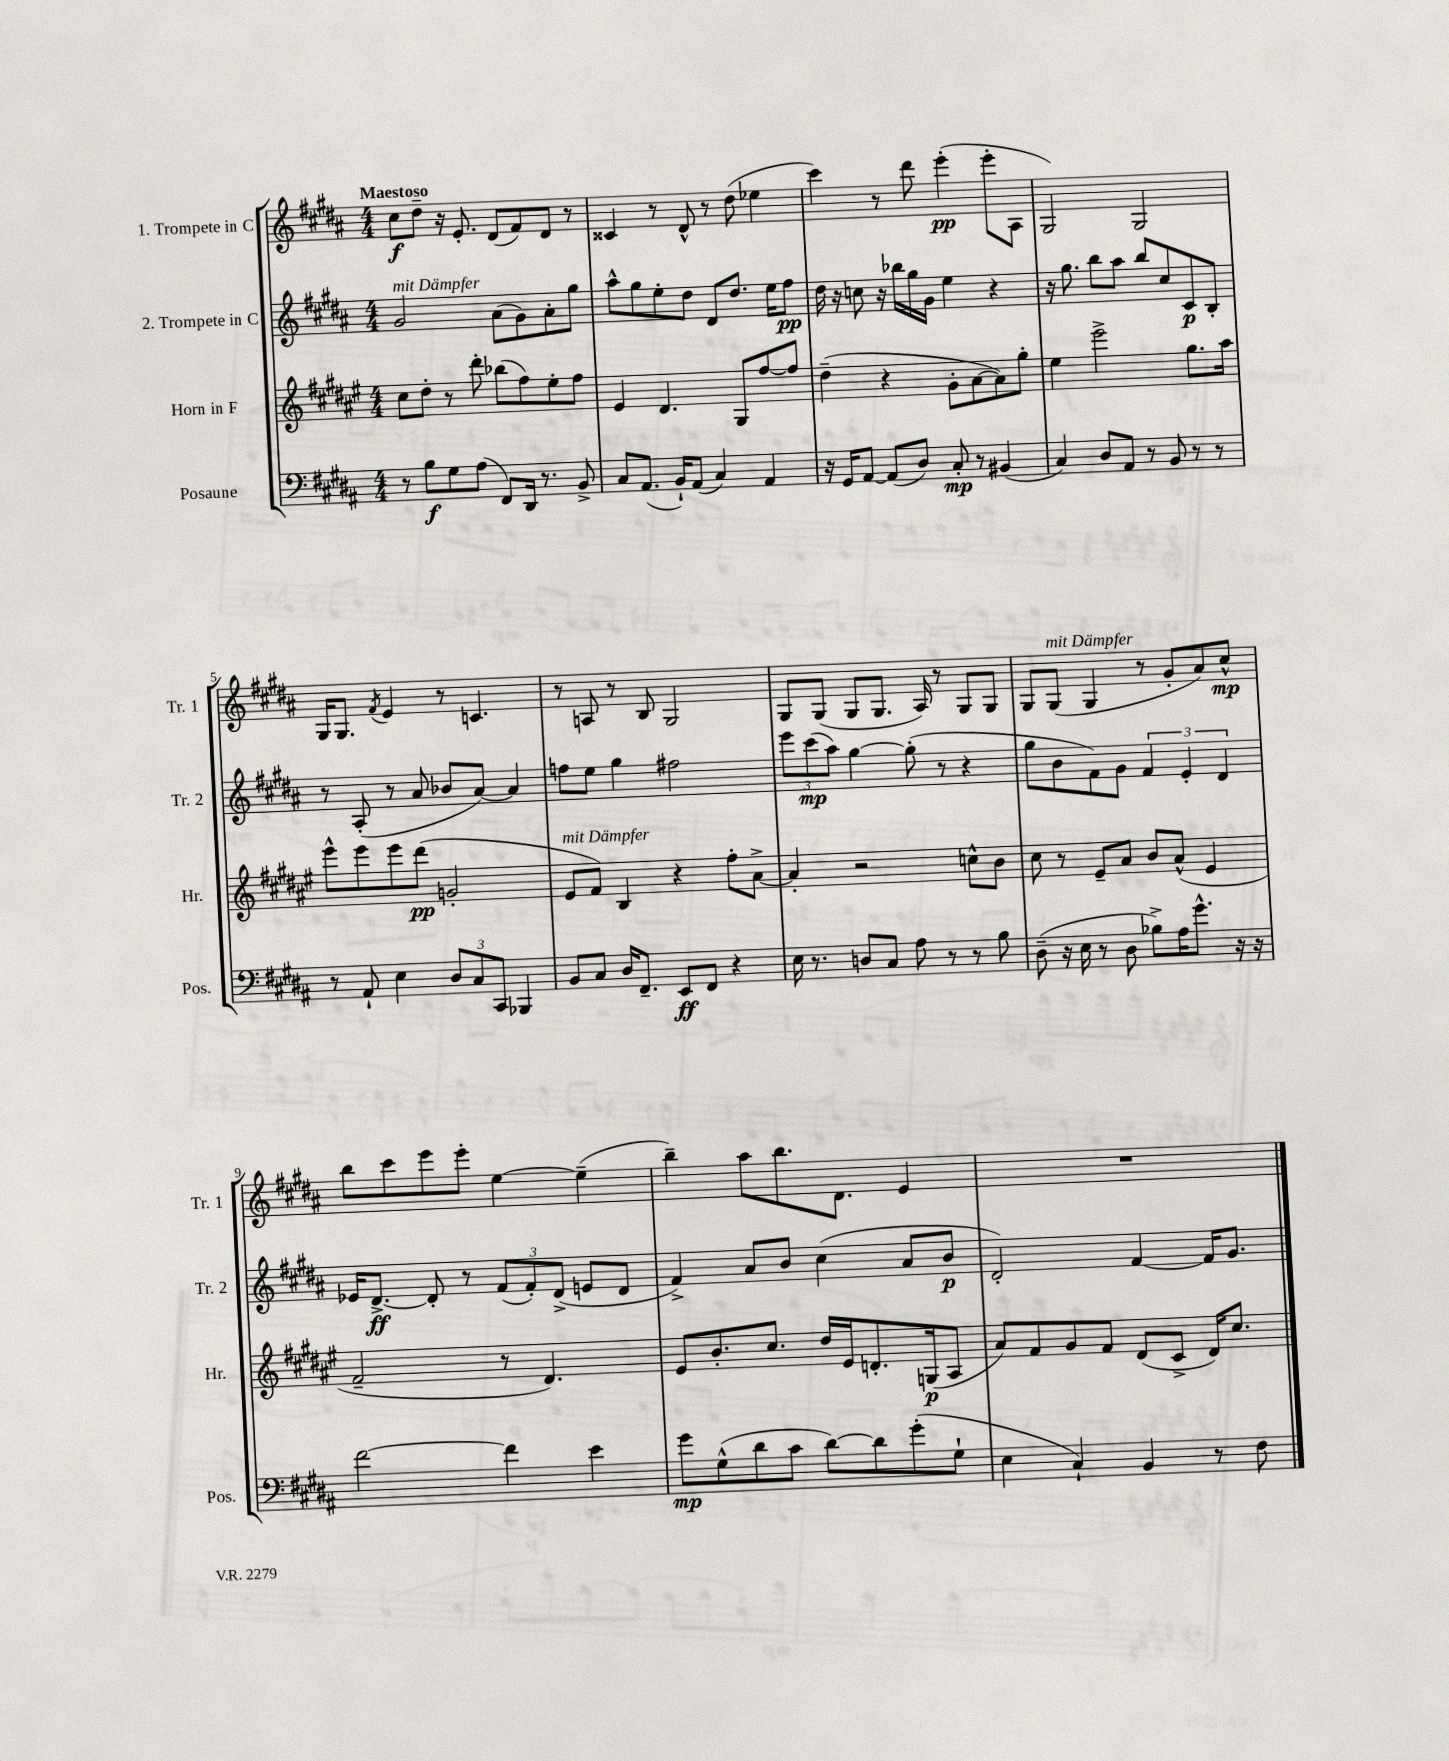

**kern	**dynam	**kern	**dynam	**kern	**dynam	**kern	**dynam
*part4	*part4	*part3	*part3	*part2	*part2	*part1	*part1
*staff4	*staff4	*staff3	*staff3	*staff2	*staff2	*staff1	*staff1
*I"Posaune	*	*I"Horn in F	*	*I"2. Trompete in C	*	*I"1. Trompete in C	*
*I'Pos.	*	*I'Hr.	*	*I'Tr. 2	*	*I'Tr. 1	*
*clefF4	*	*clefG2	*	*clefG2	*	*clefG2	*
*k[f#c#g#d#a#]	*	*k[f#c#g#d#a#e#]	*	*k[f#c#g#d#a#]	*	*k[f#c#g#d#a#]	*
*M4/4	*	*M4/4	*	*M4/4	*	*M4/4	*
=1	=1	=1	=1	=1	=1	=1	=1
!	!	!	!	!	!	!LO:TX:a:B:t=Maestoso	!
!	!	!	!	!LO:TX:a:i:t=mit Dämpfer	!	!	!
8r	.	8cc#\L	.	2g#/	.	8cc#\L	f
8B\L	f	8dd#'\J	.	.	.	8dd#~\J	.
8G#\	.	8r	.	.	.	16r	.
.	.	.	.	.	.	8.e'/	.
(8A#\J	.	8ddd#'\	.	.	.	.	.
8FF#/L)	.	(8bb-X\L	.	(8a#\L	.	(8d#/L	.
16DD#/Jk	.	8ff#\)	.	8g#\)	.	8f#/)	.
8.r	.	.	.	.	.	.	.
.	.	8ee#'\	.	8a#'\	.	8d#/J	.
8BB^/	.	8ff#\J	.	8gg#\J	.	8r	.
=2	=2	=2	=2	=2	=2	=2	=2
8C#/L	.	4e#/	.	8aa#^^\L	.	4c##X/	.
(8.AA#/J	.	.	.	8gg#\	.	.	.
.	.	4.d#/	.	8ee'\	.	8r	.
16BB`/KL)	.	.	.	.	.	.	.
(8AA#/J	.	.	.	8dd#\J	.	8d#^^/	.
4C#/)	.	.	.	8d#/L	.	8r	.
.	.	8G#/L	.	8.dd#/J	.	(8dd#\	.
4AA#/	.	[8ff#/	.	.	.	4ee-X\	.
.	.	.	.	16ee\KL	.	.	.
.	.	8ff#/J]	.	8ff#\J	pp	.	.
=3	=3	=3	=3	=3	=3	=3	=3
16r	.	(4dd#~\	.	16dd#\	.	4ccc#\)	.
16GG#/KL	.	.	.	16r	.	.	.
[8AA#/J	.	.	.	8ccn\	.	.	.
(8AA#/L]	.	4r	.	16r	.	8r	.
.	.	.	.	16bb-X\LL	.	.	.
8D#/J)	.	.	.	16gg#\	.	8ddd#\	.
.	.	.	.	16g#\JJ	.	.	.
8C#'/	mp	8g#'\L	.	4ee\	.	(4eee'\	pp
8r	.	[8a#\	.	.	.	.	.
(4BB#X/	.	8a#\])	.	4r	.	8eee'\L	.
.	.	8gg#'\J	.	.	.	8A#\J	.
=4	=4	=4	=4	=4	=4	=4	=4
4C#/)	.	4ee#\	.	16r	.	2G#/)	.
.	.	.	.	8.gg#\	.	.	.
8D#/L	.	2eee#^\	.	8bb\L	.	.	.
8AA#/J	.	.	.	8aa#\J	.	.	.
8r	.	.	.	8bb/L	.	2G#/	.
8BB/	.	.	.	8cc#/	.	.	.
8r	.	8.gg#\L	.	8c#/	p	.	.
8r	.	.	.	8B'/J	.	.	.
.	.	16aa#\Jk	.	.	.	.	.
!!LO:LB:g=z
=5	=5	=5	=5	=5	=5	=5	=5
8r	.	8eee#^^\L	.	8r	.	16G#/KL	.
.	.	.	.	.	.	8.G#/J	.
8AA#`/	.	8eee#\	.	(8A#'/	.	.	.
.	.	.	.	.	.	8qf#/	.
4E\	.	8eee#\	.	8r	.	4e/	.
.	.	(8ddd#\J	pp	8a#/	.	.	.
12D#/L	.	2gn'/	.	8b-X/L	.	8r	.
12C#/	.	.	.	.	.	.	.
.	.	.	.	[8a#/J)	.	4.cn/	.
12CC#/J	.	.	.	.	.	.	.
4BBB-X/	.	.	.	4a#/]	.	.	.
=6	=6	=6	=6	=6	=6	=6	=6
!	!	!LO:TX:a:i:t=mit Dämpfer	!	!	!	!	!
8BB/L	.	8e#/L	.	8ffn\L	.	8r	.
8C#/J	.	8f#/J)	.	8ee\J	.	8An/	.
16D#/KL	.	4B/	.	4gg#\	.	8r	.
8.FF#~/J	.	.	.	.	.	.	.
.	.	.	.	.	.	8B/	.
8EE/L	ff	4r	.	2ff#X\	.	2G#/	.
8FF#/J	.	.	.	.	.	.	.
4r	.	8ff#'\L	.	.	.	.	.
.	.	[8a#^\J	.	.	.	.	.
=7	=7	=7	=7	=7	=7	=7	=7
16E\	.	4a#'/]	.	12eee\L	.	8G#/L	.
8.r	.	.	.	.	.	.	.
.	.	.	.	(12ccc#\	mp	.	.
.	.	.	.	.	.	(8G#/J	.
.	.	.	.	12aa#\J)	.	.	.
8Dn/L	.	2r	.	[4gg#\	.	8G#/L	.
8C#/J	.	.	.	.	.	8.G#/J	.
8A#\	.	.	.	(8gg#'\]	.	.	.
.	.	.	.	.	.	16A#/)	.
8r	.	.	.	8r	.	8r	.
8r	.	8ccn^^\L	.	4r	.	8G#/L	.
8B\	.	8b\J	.	.	.	8G#/J	.
=8	=8	=8	=8	=8	=8	=8	=8
(8D#~\	.	8cc#\	.	8gg#\L	.	8G#/L	.
!	!	!	!	!	!	!LO:TX:a:i:t=mit Dämpfer	!
16r	.	8r	.	8b\	.	(8G#/J	.
16E\	.	.	.	.	.	.	.
8r	.	8e#~/L	.	8f#\)	.	4G#/	.
8D#\	.	8a#/J	.	8g#\J	.	.	.
8B-X^\L)	.	8b/L	.	6f#/	.	8r	.
16A#\K	.	(8a#^^/J	.	.	.	8g#'/L	.
.	.	.	.	6e'/	.	.	.
8.g#^^\J	.	.	.	.	.	.	.
.	.	4e#/	.	.	.	8a#/)	.
.	.	.	.	6d#/	.	.	.
16r	.	.	.	.	.	8cc#^^/J	mp
16r	.	.	.	.	.	.	.
!!LO:LB:g=z
=9	=9	=9	=9	=9	=9	=9	=9
[2f#\	.	2f#~/	.	16e-X/KL	.	8bb\L	.
.	.	.	.	[8.d#^/J	ff	.	.
.	.	.	.	.	.	8ccc#\	.
.	.	.	.	8d#'/]	.	8eee\	.
.	.	.	.	8r	.	8eee'\J	.
4f#\]	.	8r	.	(12f#/L	.	[4ee\	.
.	.	.	.	12f#'/)	.	.	.
.	.	4.d#/)	.	.	.	.	.
.	.	.	.	(12d#^/J	.	.	.
4e\	.	.	.	8en/L	.	(4ee~\]	.
.	.	.	.	8d#/J	.	.	.
=10	=10	=10	=10	=10	=10	=10	=10
8g#\L	mp	8e#/L	.	4f#^/)	.	4bb~\)	.
(8G#^^\	.	8.b'/	.	.	.	.	.
8d#\	.	.	.	8a#/L	.	8aa#\L	.
.	.	8.cc#/J	.	.	.	.	.
8c#\J	.	.	.	8b/J	.	8.bb\	.
[8d#\L)	.	16dd#/LL	.	(4cc#\	.	.	.
.	.	16e#/J	.	.	.	8.d#\J	.
8d#\]	.	8.dn'/	.	.	.	.	.
(8g#'\	.	.	.	8a#/L	.	4e/	.
.	.	(16Gn/k	p	.	.	.	.
8G#`\J	.	8A#/J	.	8b/J	p	.	.
=11	=11	=11	=11	=11	=11	=11	=11
4E\	.	8a#/L)	.	2d#'/)	.	1r	.
.	.	8f#/	.	.	.	.	.
4C#`/)	.	8g#/	.	.	.	.	.
.	.	8f#/J	.	.	.	.	.
4BB/	.	(8d#/L	.	[4f#/	.	.	.
.	.	8c#^/J	.	.	.	.	.
8r	.	16d#/KL)	.	16f#/KL]	.	.	.
.	.	8.cc#/J	.	8.g#/J	.	.	.
8F#\	.	.	.	.	.	.	.
==	==	==	==	==	==	==	==
*-	*-	*-	*-	*-	*-	*-	*-
